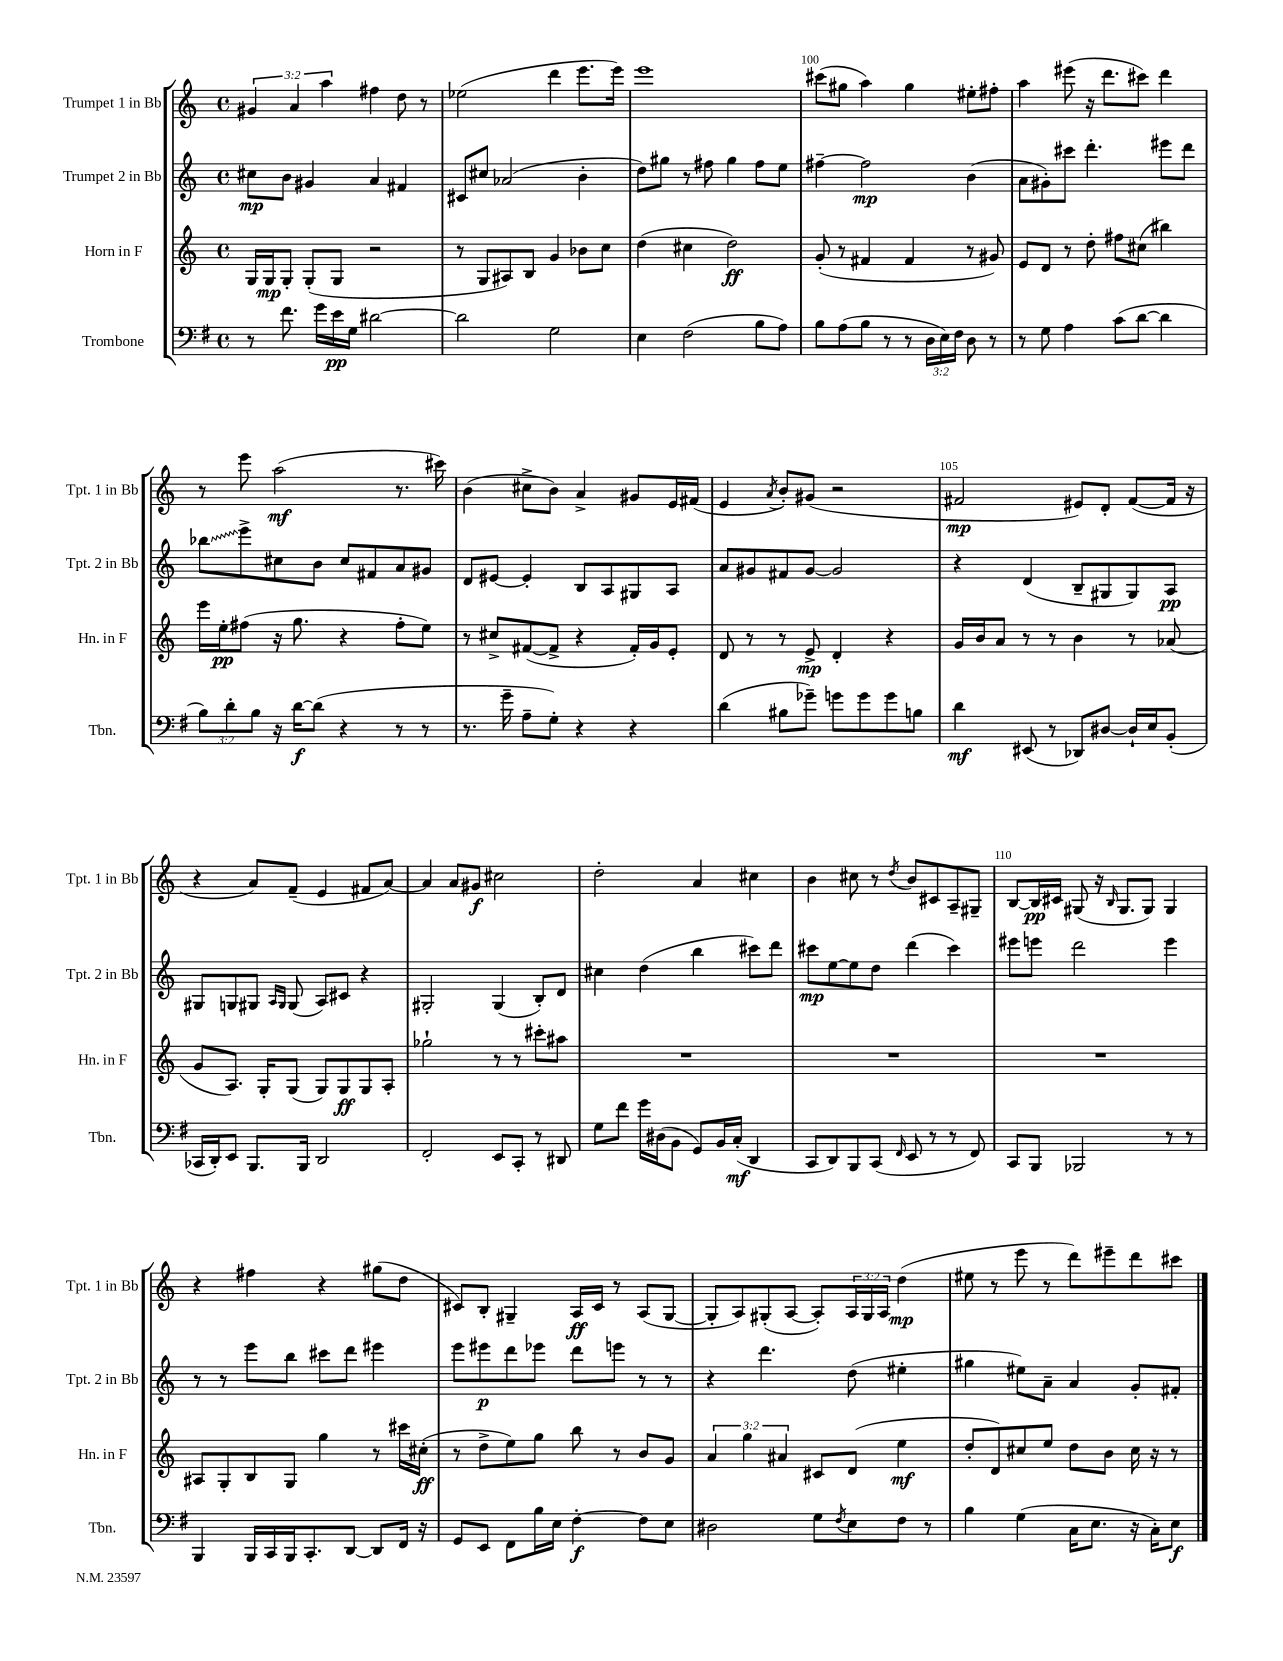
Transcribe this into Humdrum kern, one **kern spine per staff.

**kern	**kern	**kern	**kern
*staff4	*staff3	*staff2	*staff1
*clefF4	*clefG2	*clefG2	*clefG2
*k[f#]	*k[]	*k[]	*k[]
*M4/4	*M4/4	*M4/4	*M4/4
*met(c)	*met(c)	*met(c)	*met(c)
8r	16G	8cc#	6g#
.	16G	.	.
8.f#	8G'	8b	.
.	.	.	6a
.	(8G'	4g#	.
16g	.	.	.
.	.	.	6aa
16e	8G	.	.
16G	.	.	.
[2d#	2r	4a	4ff#
.	.	4f#	8dd
.	.	.	8r
=	=	=	=
2d#]	8r	8c#	(2ee-
.	8G	8cc#	.
.	8A#)	(2a-	.
.	8B	.	.
2G	4g	.	4ddd
.	8b-	4b'	8.eee
.	8cc	.	.
.	.	.	16eee)
=	=	=	=
4E	(4dd	8dd)	1eee
.	.	8gg#	.
(2F#	4cc#	8r	.
.	.	8ff#	.
.	2dd)	4gg#	.
8B	.	8ff#	.
8A)	.	8ee	.
=	=	=	=
8B	(8g'	[4ff#~	(8ccc#
(8A	8r	.	8gg#
8B	4f#	2ff#]	4aa)
8r	.	.	.
8r	4f#	.	4gg#
24D	.	.	.
24E)	.	.	.
24F#	.	.	.
8D	8r	(4b	8ee#'
8r	8g#)	.	8ff#'
=	=	=	=
8r	8e	8a	4aa
8G	8d	8g#')	.
4A	8r	8ccc#	(8eee#
.	8dd'	4.ddd'	16r
.	.	.	8.ddd
(8c	8ff#	.	.
[8d	(8cc#	.	8ccc#)
4d]	4bb#)	8eee#	4ddd
.	.	8ddd	.
=	=	=	=
12B)	16eee	8bb-	8r
.	16ee'	.	.
12d'	.	.	.
.	(8ff#	8eee^	8eee
12B	.	.	.
16r	16r	8cc#	(2aa
[16d	8.gg	.	.
(8d]	.	8b	.
4r	4r	8cc#	.
.	.	8f#	.
8r	8ff#'	8a	8.r
8r	8ee)	8g#	.
.	.	.	16ccc#)
=	=	=	=
8.r	8r	8d	(4b
.	8cc#^	[8e#	.
16g~	.	.	.
8A~	([8f#	4e#']	8cc#^
8G')	8f#^]	.	8b)
4r	4r	8B	4a^
.	.	8A	.
4r	16f#')	8G#	8g#
.	16g	.	.
.	8e'	8A	16e
.	.	.	(16f#
=	=	=	=
(4d	8d	8a	4e
.	8r	8g#	.
.	.	.	8qa
8B#	8r	8f#	8b')
8g-~)	8e^	[8g#	(8g#
8g	4d'	2g#]	2r
8g	.	.	.
8g	4r	.	.
8B	.	.	.
=	=	=	=
4d	16g	4r	2f#
.	16b	.	.
.	8a	.	.
(8EE#	8r	(4d	.
8r	8r	.	.
8DD-)	4b	8B~	8e#)
[8D#	.	8G#	8d'
16D#`]	8r	8G#)	([8f#
16E	.	.	.
(8BB'	(8a-	8A	16f#]
.	.	.	16r
=	=	=	=
16CC-	8g	8G#	4r
16DD')	.	.	.
8EE	8.A)	8G	.
8.BBB	.	8G#	8a)
.	16G'	.	.
.	.	16qqA	.
.	.	16qqG#	.
.	(8G	(8G#	(8f~
16BBB	.	.	.
2DD	8G)	8A)	4e
.	8G	8c#	.
.	8G	4r	8f#
.	8A'	.	[8a)
=	=	=	=
2FF#'	2gg-`	2G#'	4a]
.	.	.	8a
.	.	.	8g#
8EE	8r	(4G#	2cc#
8CC'	8r	.	.
8r	8ccc#'	8B')	.
8DD#	8aa#	8d	.
=	=	=	=
8G	1r	4cc#	2dd'
8f#	.	.	.
16g	.	(4dd	.
(16D#	.	.	.
8BB	.	.	.
8GG)	.	4bb	4a
16BB	.	.	.
(16C'	.	.	.
4DD	.	8ccc#)	4cc#
.	.	8ddd	.
=	=	=	=
8CC	1r	8ccc#	4b
8DD)	.	[8ee	.
8BBB	.	8ee]	8cc#
(8CC	.	8dd	8r
16qqFF#	.	.	8qdd
8EE	.	(4ddd	8b
8r	.	.	8c#
8r	.	4ccc#)	8A~
8FF#)	.	.	8G#~
=	=	=	=
8CC	1r	8eee#	[8B
8BBB	.	8eee	16B]
.	.	.	16c#
2BBB-	.	2ddd	(8G#
.	.	.	16r
.	.	.	16qqB
.	.	.	8.G#
.	.	.	8G#)
8r	.	4eee	4G#
8r	.	.	.
=	=	=	=
4BBB	8A#	8r	4r
.	8G'	8r	.
16BBB	8B	8eee	4ff#
16CC	.	.	.
16BBB	8G	8bb	.
8.CC'	.	.	.
.	4gg	8ccc#	4r
[8DD	.	8ddd	.
8DD]	8r	4eee#	(8gg#
16FF#	16ccc#	.	8dd
16r	(16cc#'	.	.
=	=	=	=
8GG	8r	8eee	8c#)
8EE	8dd^	8eee#	8B'
8FF#	8ee)	8ddd	4G#~
16B	8gg	8eee-	.
16E	.	.	.
[4F#'	8bb	8ddd	16A
.	.	.	16c#
.	8r	8eee	8r
8F#]	8b	8r	(8A
8E	8g	8r	[8G#
=	=	=	=
2D#	6a	4r	8G#']
.	.	.	8A)
.	6gg	.	.
.	.	4.ddd	(8G#'
.	6a#	.	.
.	.	.	[8A
8G	8c#	.	8A'])
8qF#	.	.	.
8E	(8d	(8dd	24A
.	.	.	24G#
.	.	.	24A
8F#	4ee	4ee#'	(4dd
8r	.	.	.
=	=	=	=
4B	8dd'	4gg#	8ee#
.	8d)	.	8r
(4G	8cc#	8ee#)	8eee
.	8ee	8a~	8r
16C	8dd	4a	8ddd)
8.E	.	.	.
.	8b	.	8eee#~
16r	16cc#	8g'	8ddd
16C')	16r	.	.
8E	8r	8f#'	8ccc#
==	==	==	==
*-	*-	*-	*-
